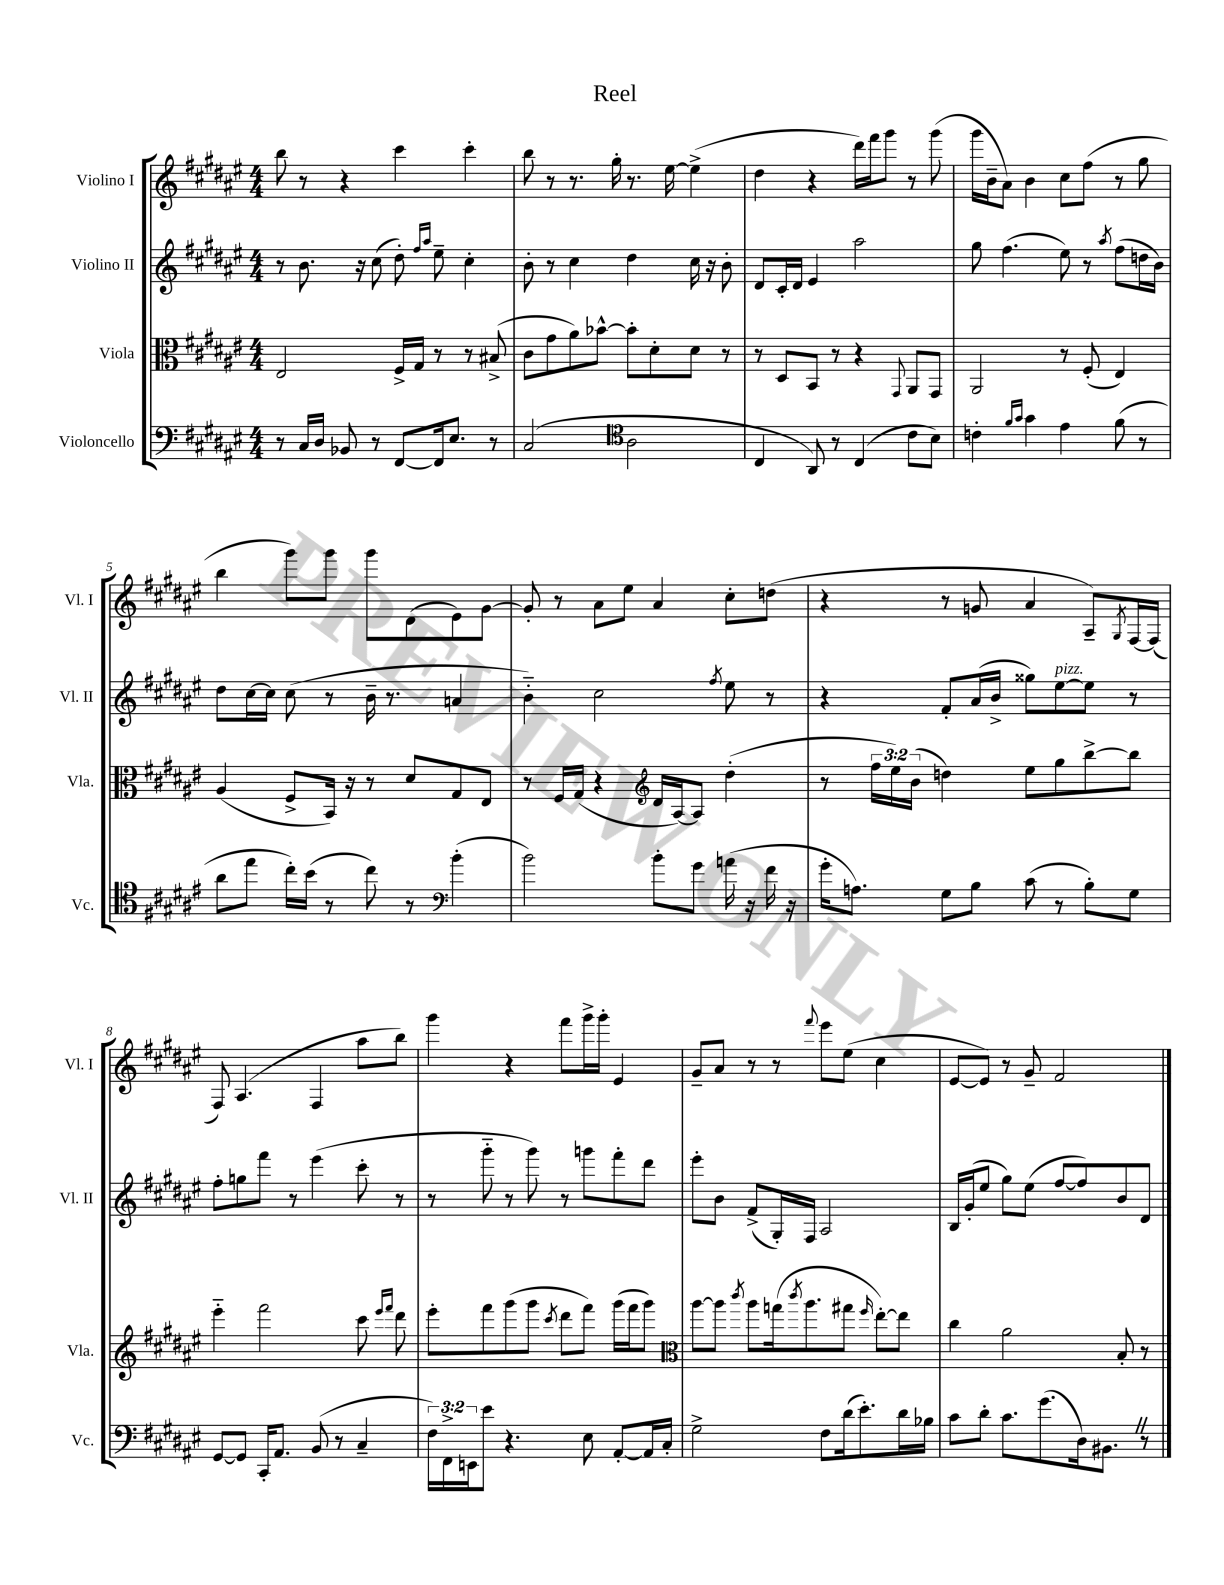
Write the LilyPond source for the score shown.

\header { title = "Reel" }
<<
\new StaffGroup <<
\new Staff = "s0" \with { instrumentName = "Violino I" shortInstrumentName = "Vl. I" } {
    \clef treble \key fis \major \numericTimeSignature \time 4/4
    b''8 r8 r4 cis'''4 cis'''4-. |
    b''8 r8 r8. gis''16-. r8. eis''16~ eis''4->( |
    dis''4 r4 dis'''16) fis'''16 gis'''8 r8 gis'''8( |
    gis'''16 b'16-- ais'8) b'4 cis''8 fis''8( r8 gis''8 |
    b''4 gis'''8) gis'''8 gis'''8 dis'8( eis'8) gis'8~ |
    gis'8-. r8 ais'8 eis''8 ais'4 cis''8-. d''8( |
    r4 r8 g'8 ais'4 ais8--) \acciaccatura { gis8 } fis16~ fis16( |
    fis8) ais4.( fis4 ais''8 b''8) |
    gis'''4 r4 fis'''8 gis'''16-> gis'''16-. eis'4 |
    gis'8-- ais'8 r8 r8 \appoggiatura { fis'''8 } eis'''8 eis''8( cis''4 |
    eis'8~ eis'8) r8 gis'8-- fis'2 \bar "|." |
}
\new Staff = "s1" \with { instrumentName = "Violino II" shortInstrumentName = "Vl. II" } {
    \clef treble \key fis \major \numericTimeSignature \time 4/4
    r8 b'8. r16 cis''8( dis''8-.) \grace { fis''16 ais''16 } eis''8-- cis''4-. |
    b'8-. r8 cis''4 dis''4 cis''16 r16 b'8-. |
    dis'8 cis'16-. dis'16 eis'4 ais''2 |
    gis''8 fis''4.( eis''8) r8 \acciaccatura { ais''8 } fis''8( d''16 b'16) |
    dis''8 cis''16~ cis''16 cis''8( r8 b'16-- r8. a'4 |
    b'4-_) cis''2 \acciaccatura { fis''8 } eis''8 r8 |
    r4 fis'8-. ais'16( b'16-> gisis''8) eis''8~^\markup { \italic "pizz." } eis''8 r8 |
    fis''8-. g''8 fis'''8 r8 eis'''4( cis'''8-. r8 |
    r8 gis'''8-_ r8 gis'''8) r8 g'''8 fis'''8-. dis'''8 |
    eis'''8-. b'8 fis'8->( gis16-.) fis16 ais2 |
    b16 gis'16-.( eis''8 gis''8) eis''8( fis''8~ fis''8) b'8 dis'8 \bar "|." |
}
\new Staff = "s2" \with { instrumentName = "Viola" shortInstrumentName = "Vla." } {
    \clef alto \key fis \major \numericTimeSignature \time 4/4 \override Staff.TupletNumber.text = #tuplet-number::calc-fraction-text
    eis2 fis16-> gis16 r8 r8 bis8->( |
    cis'8 gis'8 ais'8) bes'8~-^ bes'8-. dis'8-. dis'8 r8 |
    r8 dis8 b,8 r8 r4 \appoggiatura { gis,8 } ais,8 gis,8 |
    ais,2 r8 fis8-.( eis4) |
    ais4( fis8-> b,16) r16 r8 dis'8 gis8 eis8 |
    r8 fis16 gis16( r4 \clef treble dis'16 ais16~) ais8 dis''4-.( |
    r8 \tuplet 3/2 { fis''16 eis''16) b'16( } d''4) eis''8 gis''8 b''8~-> b''8 |
    eis'''4-_ fis'''2 cis'''8 \grace { eis'''16 fis'''16 } dis'''8 |
    eis'''8-. fis'''8 gis'''8( gis'''8 \acciaccatura { cis'''8 } dis'''8 fis'''8) gis'''16( fis'''16 gis'''8) |
    \clef alto ais''8~ ais''8 \acciaccatura { cis'''8 } ais''8 g''16( \acciaccatura { cis'''8 } ais''8. gis''8 \grace { fis''16 } eis''8~-.) eis''8 |
    cis''4 ais'2 b8-. r8 \bar "|." |
}
\new Staff = "s3" \with { instrumentName = "Violoncello" shortInstrumentName = "Vc." } {
    \clef bass \key fis \major \numericTimeSignature \time 4/4 \override Staff.TupletNumber.text = #tuplet-number::calc-fraction-text
    r8 cis16 dis16 bes,8 r8 fis,8~ fis,16 eis8. r8 |
    cis2( \clef tenor ais2 |
    cis4 ais,8) r8 cis4( cis'8 b8) |
    c'4-. \grace { fis'16 gis'16 } gis'4 eis'4 fis'8( r8 |
    ais'8 eis''8 cis''16-.) b'16( r8 cis''8) r8 \clef bass b'4-.( |
    b'2) b'8-. gis'8 a'16( r16 fis'16 r16 |
    gis'16-. a8.) gis8 b8 cis'8( r8 b8-.) gis8 |
    gis,8~ gis,8 cis,16-. ais,8. b,8( r8 cis4-- |
    \tuplet 3/2 { fis16) fis,16-> e,16 } eis'8 r4. eis8 ais,8~-. ais,16 cis16-. |
    gis2-> fis8 dis'16( eis'8.-.) dis'16 bes16 |
    cis'8 dis'8-. cis'8. gis'8.( dis16) bis,8. \once \override BreathingSign.text = \markup { \musicglyph "scripts.caesura.straight" } \breathe r8 \bar "|." |
}
>>
>>
